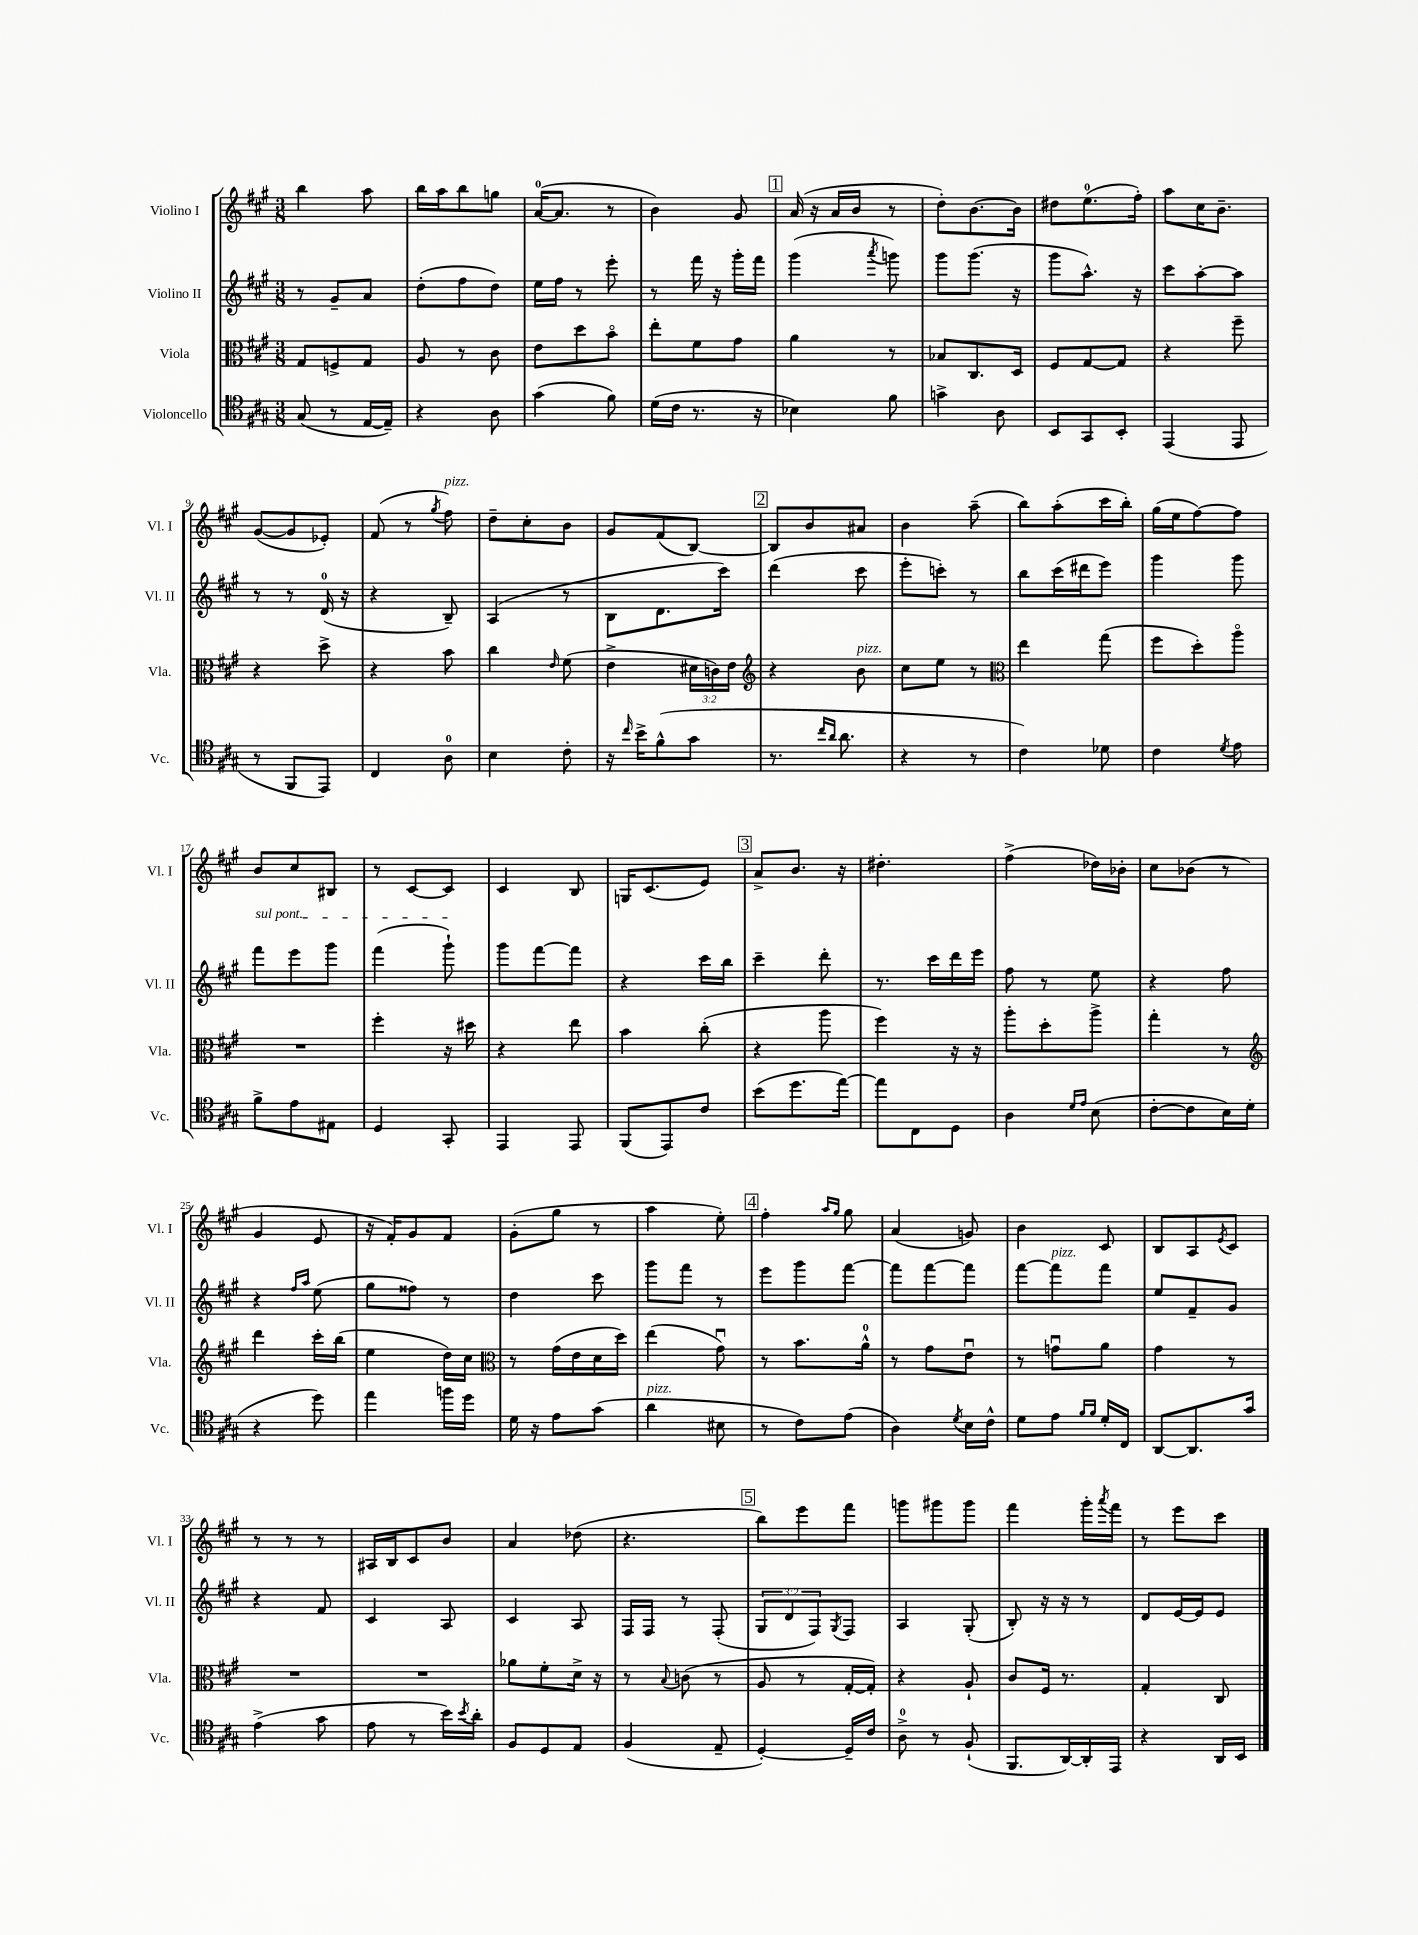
<<
\new StaffGroup <<
\new Staff = "s0" \with { instrumentName = "Violino I" shortInstrumentName = "Vl. I" } {
    \clef treble \key a \major \numericTimeSignature \time 3/8
    b''4 a''8 |
    b''16 a''16 b''8 g''8 |
    a'16-0~( a'8. r8 |
    b'4) gis'8 |
    \mark \markup { \box "1" } a'16( r16 a'16 b'16 r8 |
    d''8-.) b'8.~ b'16 |
    dis''8 e''8.-0( fis''16-.) |
    a''8 cis''16 b'8.-- |
    gis'8~( gis'8 ees'8-.) |
    fis'8( r8 \acciaccatura { gis''8 } fis''8^\markup { \italic "pizz." }) |
    d''8-- cis''8-. b'8 |
    gis'8 fis'8( b8~) |
    \mark \markup { \box "2" } b8 b'8 ais'8 |
    b'4 a''8--( |
    b''8) a''8-.( cis'''16 b''16-.) |
    gis''16( e''16 fis''8~) fis''8 |
    b'8 cis''8 bis8 |
    r8 cis'8~ cis'8 |
    cis'4 b8 |
    g16 cis'8.( e'8) |
    \mark \markup { \box "3" } a'8-> b'8. r16 |
    dis''4.-. |
    fis''4->( des''16) bes'16-. |
    cis''8 bes'8( r8 |
    gis'4 e'8 |
    r16 fis'16-.) gis'8 fis'8 |
    gis'8-.( gis''8 r8 |
    a''4 e''8-.) |
    \mark \markup { \box "4" } fis''4-. \grace { a''16 gis''16 } gis''8 |
    a'4( g'8) |
    b'4 cis'8 |
    b8 a8 \acciaccatura { e'8 } cis'8 |
    r8 r8 r8 |
    ais16 b16 cis'8 b'8 |
    a'4 des''8( |
    r4. |
    \mark \markup { \box "5" } b''8) e'''8 fis'''8 |
    g'''8 gis'''8 gis'''8 |
    fis'''4 gis'''16-. \acciaccatura { a'''8 } fis'''16 |
    r8 e'''8 cis'''8 \bar "|." |
}
\new Staff = "s1" \with { instrumentName = "Violino II" shortInstrumentName = "Vl. II" } {
    \clef treble \key a \major \numericTimeSignature \time 3/8 \override Staff.TupletNumber.text = #tuplet-number::calc-fraction-text
    r8 gis'8-- a'8 |
    d''8-.( fis''8 d''8) |
    e''16 fis''16 r8 e'''8-. |
    r8 fis'''16 r16 gis'''16-. fis'''16 |
    \mark \markup { \box "1" } gis'''4( \acciaccatura { a'''8 } g'''8) |
    gis'''8 gis'''8.( r16 |
    gis'''8 a''8.-^) r16 |
    cis'''8 a''8~-. a''8 |
    r8 r8 d'16-0( r16 |
    r4 b8--) |
    a4( r8 |
    b8 d'8. cis'''16) |
    \mark \markup { \box "2" } d'''4( cis'''8 |
    e'''8-. c'''8-.) r8 |
    b''8 cis'''16( dis'''16 e'''8) |
    gis'''4 gis'''8 |
    \once \override TextSpanner.bound-details.left.text = \markup { \italic "sul pont." } fis'''8\startTextSpan e'''8 gis'''8 |
    fis'''4( gis'''8-!\stopTextSpan) |
    gis'''8 fis'''8~ fis'''8 |
    r4 cis'''16 b''16 |
    \mark \markup { \box "3" } cis'''4-- d'''8-. |
    r8. cis'''16 d'''16 e'''16 |
    fis''8 r8 e''8 |
    r4 fis''8 |
    r4 \grace { fis''16 a''16 } e''8( |
    gis''8 fisis''8) r8 |
    d''4 cis'''8 |
    gis'''8 fis'''8 r8 |
    \mark \markup { \box "4" } e'''8 gis'''8 fis'''8~ |
    fis'''8 fis'''8~ fis'''8 |
    fis'''8~ fis'''8^\markup { \italic "pizz." } fis'''8 |
    e''8 fis'8-- gis'8 |
    r4 fis'8 |
    cis'4 a8 |
    cis'4 a8 |
    fis16 fis16 r8 fis8-.( |
    \mark \markup { \box "5" } \tuplet 3/2 { gis8 d'8 fis8) } \acciaccatura { gis8 } fis8 |
    a4 gis8-.( |
    b8-.) r16 r16 r8 |
    d'8 e'16~ e'16 e'8 \bar "|." |
}
\new Staff = "s2" \with { instrumentName = "Viola" shortInstrumentName = "Vla." } {
    \clef alto \key a \major \numericTimeSignature \time 3/8 \override Staff.TupletNumber.text = #tuplet-number::calc-fraction-text
    gis8 f8-> gis8 |
    a8 r8 cis'8 |
    e'8 d''8 b'8\flageolet |
    e''8-. fis'8 gis'8 |
    \mark \markup { \box "1" } a'4 r8 |
    bes8 cis8. d16 |
    fis8 gis8~ gis8 |
    r4 fis''8-- |
    r4 d''8-> |
    r4 b'8 |
    cis''4 \grace { e'16 } fis'8( |
    e'4-> \tuplet 3/2 { dis'16 c'16) e'16 } |
    \mark \markup { \box "2" } \clef treble r4 b'8^\markup { \italic "pizz." } |
    cis''8 e''8 r8 |
    \clef alto e''4 gis''8( |
    fis''8 d''8-.) a''8\flageolet |
    R4. |
    fis''4-. r16 dis''16 |
    r4 e''8 |
    b'4 cis''8-.( |
    \mark \markup { \box "3" } r4 a''8 |
    fis''4) r16 r16 |
    a''8-. d''8-. a''8-> |
    gis''4-. r8 |
    \clef treble d'''4 cis'''16-. b''16( |
    e''4 d''16) cis''16 |
    \clef alto r8 gis'16( e'16 d'16 d''16) |
    e''4( gis'8\downbow) |
    \mark \markup { \box "4" } r8 b'8. a'16-0-^ |
    r8 gis'8 e'8\downbow |
    r8 g'8\downbow a'8 |
    gis'4 r8 |
    R4. |
    R4. |
    aes'8 fis'8-. d'16-> r16 |
    r8 \appoggiatura { b8 } c'8( r8 |
    \mark \markup { \box "5" } a8 r8 gis16~-. gis16-.) |
    r4 a8-! |
    cis'8 fis16 r8. |
    gis4-. cis8 \bar "|." |
}
\new Staff = "s3" \with { instrumentName = "Violoncello" shortInstrumentName = "Vc." } {
    \clef tenor \key a \major \numericTimeSignature \time 3/8
    gis8( r8 e16~ e16--) |
    r4 a8 |
    gis'4( fis'8) |
    d'16( cis'16 r8. r16 |
    \mark \markup { \box "1" } bes4) fis'8 |
    g'4-> a8 |
    b,8 gis,8 b,8-. |
    e,4( e,8 |
    r8 fis,8 e,8) |
    cis4 a8-0 |
    b4 cis'8-. |
    r16 \grace { cis''16 } b'16-> fis'8-^( gis'8 |
    \mark \markup { \box "2" } r8. \grace { cis''16 a'16 } a'8. |
    r4 r8 |
    cis'4) des'8 |
    cis'4 \acciaccatura { d'8 } e'8 |
    fis'8-> e'8 eis8 |
    d4 gis,8-. |
    e,4 e,8 |
    fis,8( e,8) cis'8 |
    \mark \markup { \box "3" } b'8( d''8. e''16~) |
    e''8 cis8 d8 |
    a4 \grace { d'16 e'16 } b8( |
    cis'8~-. cis'8 b16) d'16( |
    r4 d''8) |
    e''4 f''16 d''16 |
    d'16 r16 e'8 gis'8( |
    a'4^\markup { \italic "pizz." } bis8 |
    \mark \markup { \box "4" } r8 cis'8) e'8( |
    a4) \acciaccatura { d'8 } b16 cis'16-^ |
    d'8 e'8 \grace { fis'16 fis'16 } d'16-. cis16 |
    a,8~ a,8. gis'16 |
    e'4->( gis'8 |
    e'8 r8 b'16) \acciaccatura { b'8 } a'16-. |
    fis8 d8 e8 |
    fis4( e8-- |
    \mark \markup { \box "5" } d4~-.) d16-- cis'16 |
    a8-0-> r8 fis8-!( |
    fis,8. a,16~) a,16-. e,16 |
    r4 a,16 b,16 \bar "|." |
}
>>
>>
